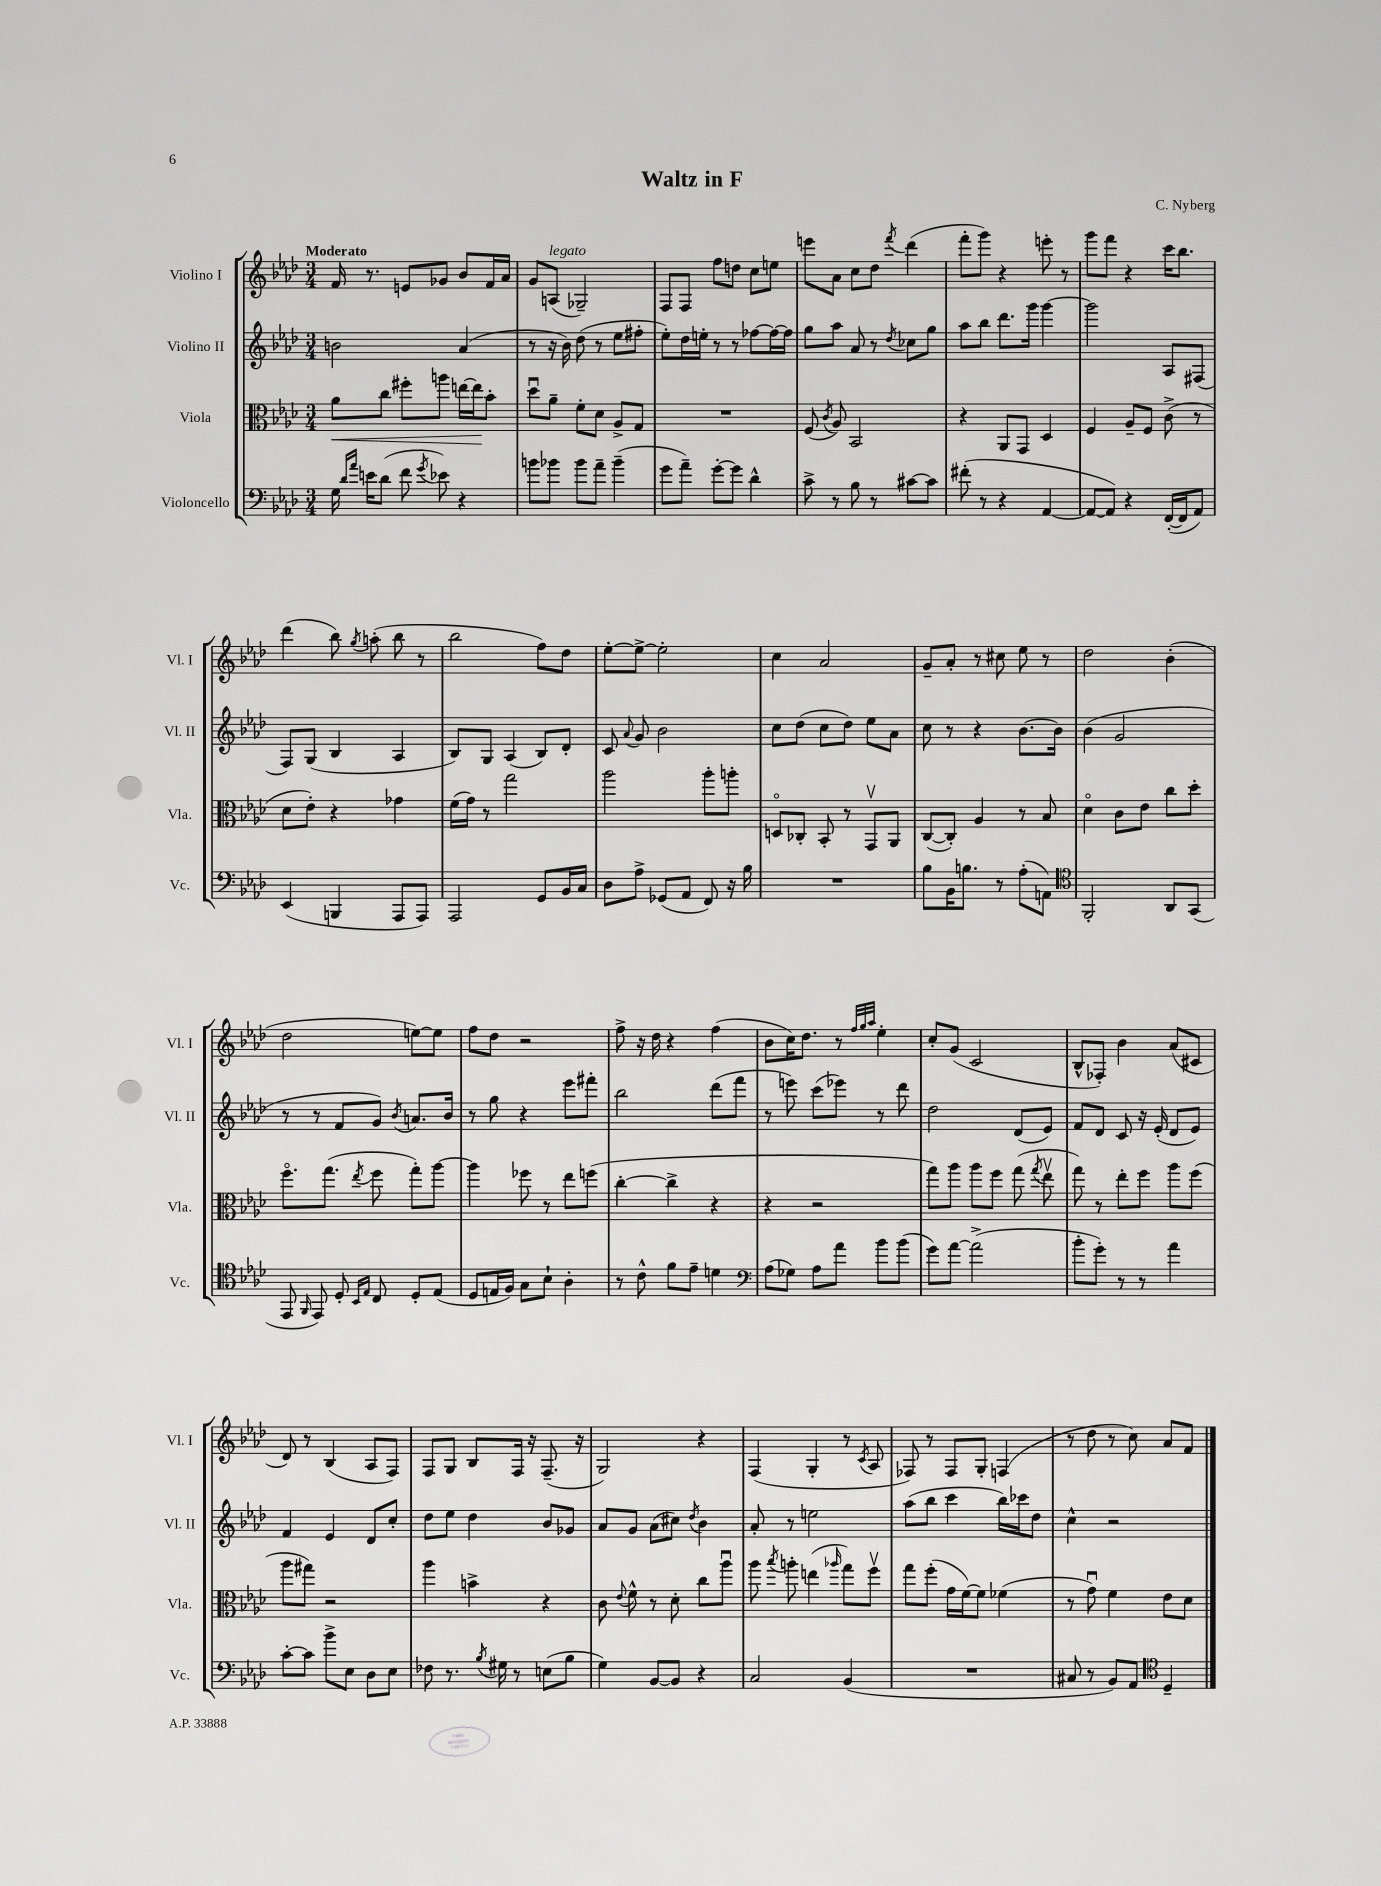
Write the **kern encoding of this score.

**kern	**kern	**kern	**kern
*staff4	*staff3	*staff2	*staff1
*clefF4	*clefC3	*clefG2	*clefG2
*k[b-e-a-d-]	*k[b-e-a-d-]	*k[b-e-a-d-]	*k[b-e-a-d-]
*M3/4	*M3/4	*M3/4	*M3/4
16G\	8a-\L	2b\	16f/
16qqd-/LL	.	.	.
16qqa-/JJ	.	.	.
16e\LK	.	.	8.r
(8d-\J	8cc\J	.	.
8f\	8ff#'\L	.	8e/L
8qg/	.	.	.
8e-\)	8aa\J	.	8g-/J
4r	[16ee\LL	(4a-/	8b-/L
.	16ee\]J	.	.
.	8b-'\J	.	16f/L
.	.	.	16a-/JJ
=	=	=	=
8b\L	8dd-u\L	8r	8g/L
8b-\J	8a-~\J	16r	(8A/J
.	.	16b-\)	.
8b-\L	8f'\L	(8dd-\	2G-~/)
8a-~\J	8d-\J	8r	.
(4b-~\	8A-^/L	8ee-\L	.
.	8G/J	8ff#'\J	.
=	=	=	=
8g\L	2.r	8ee-'\L)	8F/L
8a-~\J)	.	16dd-\L	8F/J
.	.	16ee'\JJ	.
[8g'\L	.	8r	8ff\L
8g\]J	.	8r	8dd\J
4d-^^\	.	[8ff-\L	8cc\L
.	.	16ff-\_L	8ee\J
.	.	16ff-\]JJ	.
=	=	=	=
8c^\	(8F/	8gg\L	8eee\L
.	8qc/	.	.
8r	8A-/)	8aa-\J	8a-\J
8B-\	2BB-/	8a-/	8cc\L
8r	.	8r	8dd-\J
.	.	8qdd-/	8qfff/
[8c#\L	.	8cc-\L	(4ddd-\
8c#\]J	.	8gg\J	.
=	=	=	=
(8f#'\	4r	8aa-\L	8fff'\L
8r	.	8bb-\J	8ggg\J)
4r	8AA-/L	8.ddd-\L	4r
.	8GG/J	.	.
.	.	16ggg\Jk	.
[4AA-/	4D-/	[4ggg\	8eee'\
.	.	.	8r
=	=	=	=
8AA-/_L	4F/	2ggg\]	8ggg\L
8AA-/]J)	.	.	8fff\J
4r	8A-~/L	.	4r
.	8F/J	.	.
([16FF'/LL	(8c^\	8A-/L	16ccc\LK
16FF/]J	.	.	8.bb-\J
8AA-/J)	8r	(8F#/J	.
=	=	=	=
(4EE-/	8d-\L	8F/L)	(4ddd-\
.	8e-'\J)	(8G/J	.
4BBB/	4r	4B-/	8bb-\)
.	.	.	8qgg/
.	.	.	(8aa'\
8AAA-/L	4g-\	4A-/	8bb-\
8AAA-/J)	.	.	8r
=	=	=	=
2AAA-/	(16f\LL	8B-/L)	2bb-\
.	16g\JJ)	.	.
.	8r	8G/J	.
.	2gg\	(4A-/	.
8GG/L	.	8B-/L)	8ff\L)
16BB-/L	.	8d-'/J	8dd-\J
16C/JJ	.	.	.
=	=	=	=
8D-\L	2aa-\	8c/	[8ee-'\L
.	.	8qqa-/	.
8A-^\J	.	8g/	8ee-^\_J
(8GG-/L	.	2b-\	2ee-'\]
8AA-/J	.	.	.
8FF/)	8aa-'\L	.	.
16r	8aa'\J	.	.
16B-\	.	.	.
=	=	=	=
2.r	8Do/L	8cc\L	4cc\
.	8C-'/J	(8dd-\J	.
.	8BB-'/	8cc\L	2a-/
.	8r	8dd-\J)	.
.	8GGv/L	8ee-\L	.
.	8AA-/J	8a-\J	.
=	=	=	=
8B-\L	([8C/L	8cc\	8g~/L
16BB-\K	8C'/]J)	8r	8a-'/J
8.B\J	.	.	.
.	4A-/	4r	8r
8r	.	.	8cc#\
(8A-'\L	8r	[8.b-\L	8ee-\
8AA\J)	8B-/	.	8r
.	.	16b-\]Jk	.
=	=	=	=
*clefC4	*	*	*
2FF'/	4d-o\	(4b-\	2dd-\
.	8c\L	2g/	.
.	8e-\J	.	.
8AA-/L	8cc\L	.	(4b-'\
(8GG/J	8dd-'\J	.	.
=	=	=	=
8EE-/	8.ffo\L	8r	2dd-\
16qqFF/	.	.	.
8EE-/)	.	8r	.
.	(8.gg\J	.	.
8D-'/	.	8f/L	.
16qqBB-/LL	.	.	.
16qqE-/JJ	8qee-/	.	.
8C/	8ff\	8g/J)	.
.	.	8qb-/	.
8D-'/L	8gg'\L)	8.a/L	[8ee\L)
(8E-/J	[8aa-\J	.	8ee\]J
.	.	16b-/Jk	.
=	=	=	=
8D-/L	4aa-\]	8r	8ff\L
16E/L	.	8gg\	8dd-\J
16F/JJ)	.	.	.
8G\L	8ff-\	4r	2r
8B-`\J	8r	.	.
4A-'\	8ee-\L	8eee-\L	.
.	(8ff\J	8fff#'\J	.
=	=	=	=
8r	[4cc'\	2bb-\	8ff^\
8c^^\	.	.	16r
.	.	.	16dd-\
8f\L	4cc^\]	.	4r
8e-~\J	.	.	.
4d\	4r	(8ddd-\L	(4ff\
.	.	8fff\J	.
=	=	=	=
*clefF4	*	*	*
(8A-\L	4r	8r	8b-\L
8G-\J)	.	8eee\)	16cc\K)
.	.	.	8.dd-\J
8A-\L	2r	(8ccc\L	.
8a-\J	.	8eee-\J)	8r
.	.	.	32qqff/LLL
.	.	.	32qqgg/
.	.	.	32qqaa-/JJJ
8b-\L	.	8r	4ee-'\
(8b-\J	.	8ddd-\	.
=	=	=	=
8g\L)	8gg\L)	2dd-\	8cc'/L
[8a-\J	8aa-\J	.	(8g/J
(2a-^\]	8aa-\L	.	2c/
.	8ff\J	.	.
.	(8gg\	(8d-/L	.
.	8qgg/	.	.
.	8ee-v\	8e-/J)	.
=	=	=	=
8b-'\L	8gg\)	8f/L	8B-^^/L
8g'\J)	8r	8d-/J	8F-'/J)
8r	8ee-'\L	8c/	4b-\
8r	8ff\J	16r	.
.	.	(16e-'/	.
4a-\	8aa-\L	8d-/L	(8a-/L
.	(8ff\J	8e-/J)	8c#/J
=	=	=	=
[8c'\L	8aa-\L	4f/	8d-/)
8c\]J	8gg#\J)	.	8r
8b-^\L	2r	4e-/	(4B-/
8E-\J	.	.	.
8D-\L	.	8d-/L	8A-/L
8E-\J	.	8cc'/J	8F/J)
=	=	=	=
8F-\	4aa-\	8dd-\L	8F/L
8.r	.	8ee-\J	8G/J
.	4b^\	4dd-\	8B-/L
8qB-/	.	.	.
16G#\	.	.	.
8r	.	.	16F/Jk
.	.	.	16r
(8E\L	4r	8b-/L	(8.F~/
8B-\J	.	8g-/J	.
.	.	.	16r
=	=	=	=
4G\)	8c\	8a-/L	2G/)
.	8qqe-/	.	.
.	8f^^\	8g/J	.
[8BB-/L	8r	(8a-\L	.
8BB-/]J	8d-'\	8cc#\J)	.
.	.	8qdd-/	.
4r	8cc\L	4b-\	4r
.	8aa-u\J	.	.
=	=	=	=
2C/	8aa-\	8a-'/	(4F/
.	8qbb-/	.	.
.	8aa'\	8r	.
.	(4ee\	2ee\	4G'/
.	16qqaa-/	.	.
(4BB-/	8gg\L)	.	8r
.	.	.	8qc/
.	8ffv\J	.	8A-/
=	=	=	=
2.r	8gg\L	(8aa-\L	8F-/)
.	(8ff'\J	8bb-\J	8r
.	16g\LL	4ccc\	8F-/L
.	[16f\J)	.	.
.	8f\]J	.	8G'/J
.	(4f-\	16bb-\LL)	(4F/
.	.	16ccc-\J	.
.	.	8dd-\J	.
=	=	=	=
8C#/	8r	4cc^^\	8r
8r	8gu\)	.	8dd-\
8BB-/L)	4f\	2r	8r
8AA-/J	.	.	8cc\)
*clefC4	*	*	*
4D-~/	8e-\L	.	8a-/L
.	8d-\J	.	8f/J
==	==	==	==
*-	*-	*-	*-
